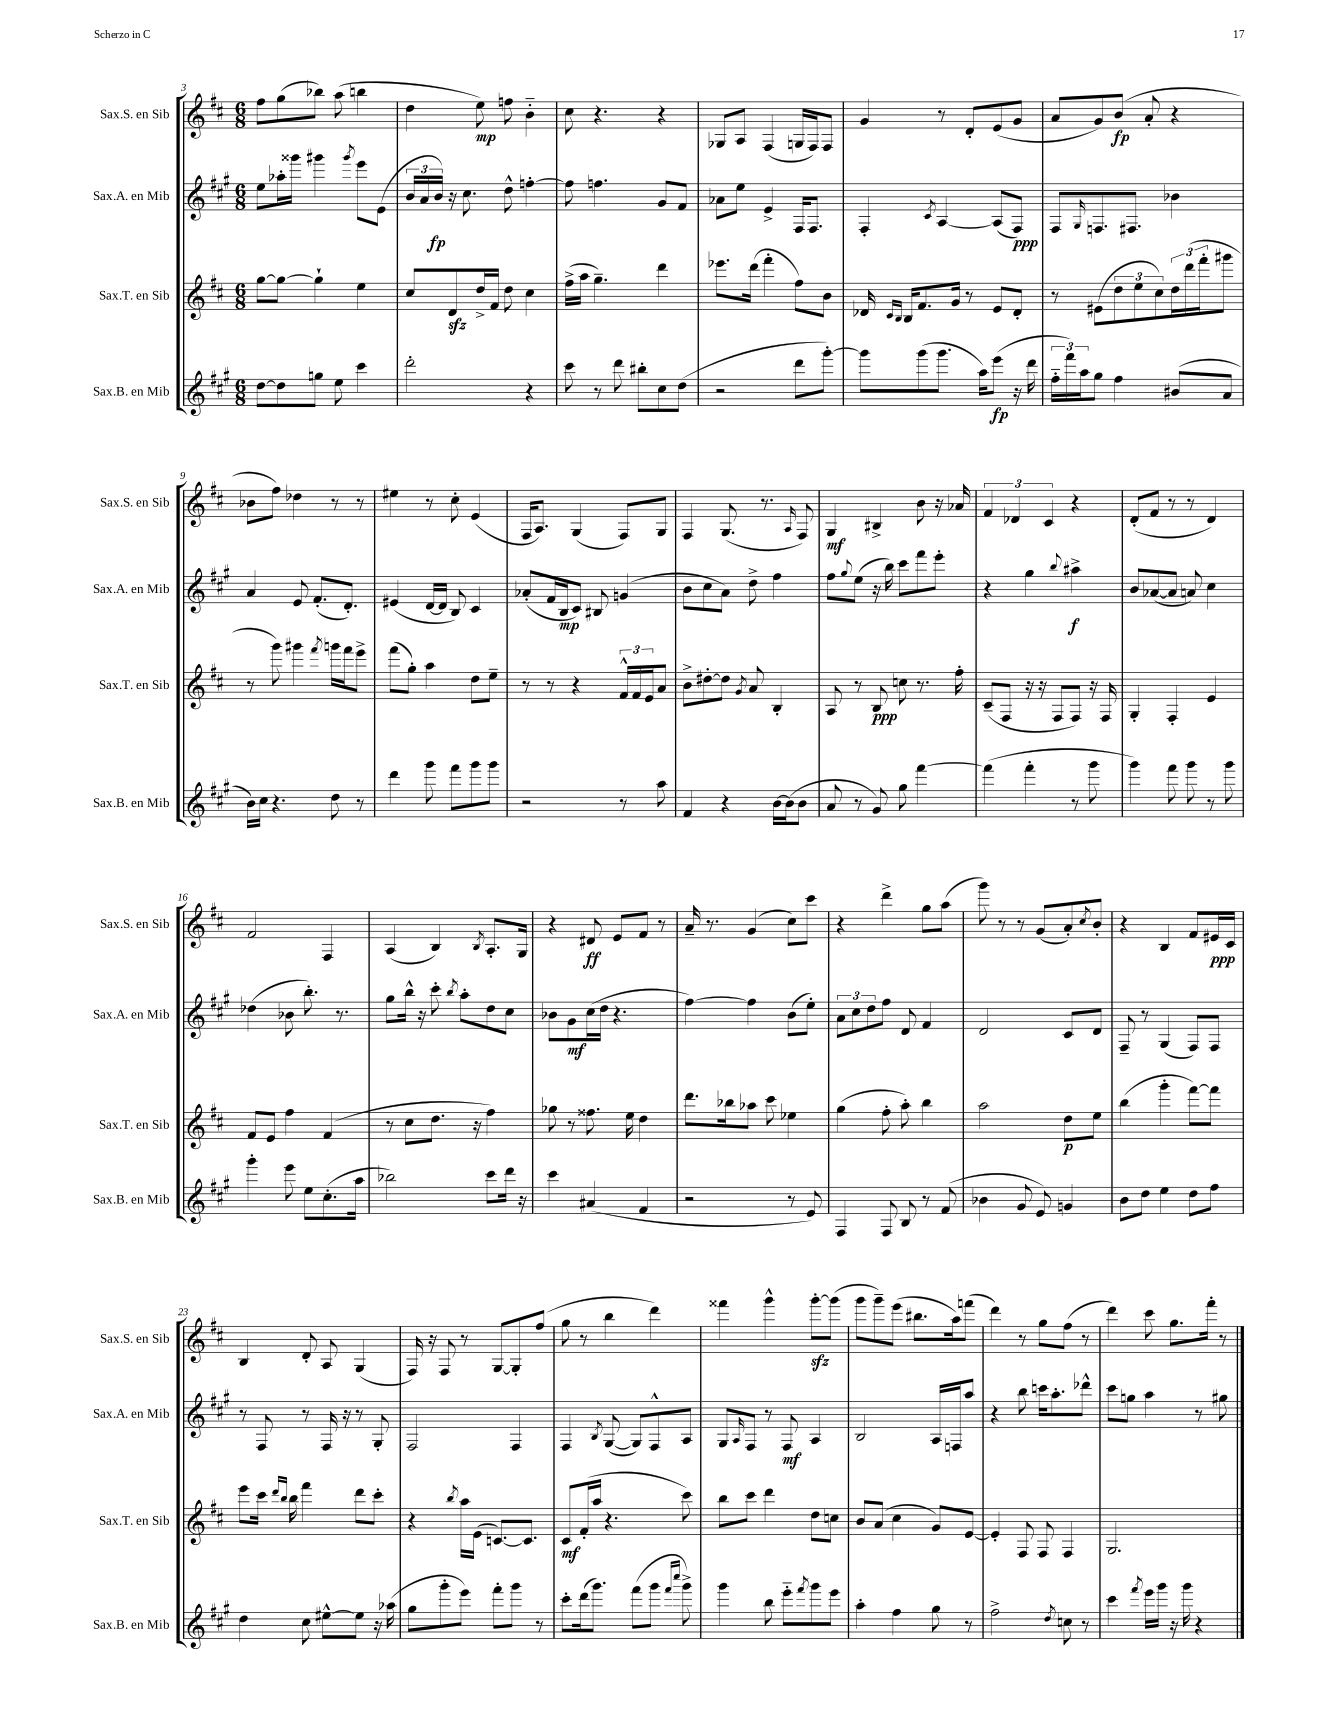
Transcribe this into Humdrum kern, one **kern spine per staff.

**kern	**kern	**kern	**kern
*staff4	*staff3	*staff2	*staff1
*clefG2	*clefG2	*clefG2	*clefG2
*k[f#c#g#]	*k[f#c#]	*k[f#c#g#]	*k[f#c#]
*M6/8	*M6/8	*M6/8	*M6/8
[8dd	[8gg	8ee	8ff#
8dd]	8gg_	16aa-'	(8gg
.	.	16ggg##	.
8gg	4gg`]	4ggg#	8bb-)
8ee	.	.	(8aa
.	.	8qggg#	.
4ccc#	4ee	8eee	4bb
.	.	(8e	.
=	=	=	=
2ddd'	8cc#	24b	4dd
.	.	24a	.
.	.	24b)	.
.	8d	16r	.
.	.	8.cc#	.
.	16dd^	.	8ee)
.	16f#	.	.
.	8dd	8dd^^	8ff
4r	4cc#	[4ff'	4b'~
=	=	=	=
8ccc#	(16ff#^	8ff]	8cc#
.	16aa	.	.
8r	4.gg~)	4.ff	4.r
8ddd	.	.	.
8bb#'	.	.	.
8cc#	4ddd	8g#	4r
(8dd	.	8f#	.
=	=	=	=
2r	8.eee-	8a-	8G-
.	.	8ee	8A
.	(16ddd	.	.
.	4fff#'	4e^	(4F#
8ddd	8ff#)	16F#	16G
.	.	8.F#	16F#)
[8ggg#')	8b	.	8F#
=	=	=	=
8ggg#]	16d-	4F#'	4g
.	16qqc#	.	.
.	16qqB	.	.
.	16B	.	.
(8ggg#	8.f#	.	.
.	.	8qc#	.
8.ggg#	.	[4A	8r
.	16g	.	.
.	8r	.	8d'
16aa)	.	.	.
(8eee	8e	(8A]	(8e
16r	8d-'	8F#)	8g
16ddd	.	.	.
=	=	=	=
24ff#'~	8r	8F#	8a
24fff#)	.	.	.
24aa	.	.	.
.	.	16qqG#	.
8gg#	(8e#	8.F	8g)
4ff#	12dd	.	(8b
.	.	8.F#	.
.	12ee	.	.
.	.	.	8a'
.	12cc#)	.	.
(8b#	24dd	4b-	4r
.	(24ddd	.	.
.	24fff#'	.	.
8a	8ggg#	.	.
=	=	=	=
16b)	8r	4a	8b-
16cc#	.	.	.
4.r	8ggg)	.	8ff#)
.	4ggg#	8e	4dd-
.	.	(8.f#'	.
.	8qfff#	.	.
8dd	16ggg	.	8r
.	16fff#	8.d')	.
8r	8eee^	.	8r
=	=	=	=
4ddd	(8fff#	(4e#	4ee#
.	8gg')	.	.
8ggg#	4aa	[16d	8r
.	.	16d]	.
8fff#	.	8B)	8cc#'
8ggg#	8dd	4c#	(4e
8ggg#	8ee~	.	.
=	=	=	=
2r	8r	(8a-'	16F#
.	.	.	8.A)
.	8r	16f#	.
.	.	16B	.
.	4r	8c#)	(4G
.	.	8B#	.
8r	24f#^^	(4g	8F#)
.	24f#	.	.
.	24e	.	.
8aa	8a	.	8G
=	=	=	=
4f#	8b^	8b	4F#
.	[8dd#'	8cc#	.
4r	8dd#]	8a)	(8.G
.	8qg	.	.
.	8a	8dd^	.
.	.	.	8.r
[16b	4B'	4ff#	.
(16b]	.	.	.
.	.	.	16qqA
8b	.	.	8F#)
=	=	=	=
8a	8A	8ff#	4G
.	.	8qqgg#	.
8r	8r	(8ee	.
8g#)	8B	16r	4B#^
.	.	16bb)	.
8gg#	8cc	8ccc#	.
[4fff#	8.r	8fff#	8b
.	.	8eee'	16r
.	16ff#'	.	16a-
=	=	=	=
(4fff#]	(8c#~	4r	6f#
.	8F#	.	.
.	.	.	6d-
4fff#'	16r	4gg#	.
.	16r	.	.
.	.	.	6c#
.	8F#	.	.
.	.	8qqbb	.
8r	8F#)	4aa#^	4r
8ggg#	16r	.	.
.	16F#	.	.
=	=	=	=
4ggg#)	4G'	8b	(8d'
.	.	([8a-	8f#
8fff#	4F#'	8a-]	8r
8ggg#	.	8a)	8r
8r	4e	4cc#	4d)
8ggg#	.	.	.
=	=	=	=
4ggg#'	8f#	(4dd-	2f#
.	8e	.	.
8eee	4ff#	8b-	.
8ee	.	8.bb')	.
(8.cc#'	(4f#	.	4F#
.	.	8.r	.
16aa	.	.	.
=	=	=	=
2bb-)	8r	8gg#	(4A
.	8cc#	16bb^^	.
.	.	16r	.
.	8.dd	8ccc#'	4B)
.	.	8qbb	.
.	.	8aa'	.
.	16r	.	.
.	.	.	8qB
8ccc#	4ff#)	8dd	8.A'
16ddd	.	8cc#	.
16r	.	.	16G
=	=	=	=
4ccc#	8gg-	8b-	4r
.	8r	8g#	.
(4a#	8.ff##	(16cc#	8d#
.	.	16dd	.
.	.	4.r	8e
.	16ee	.	.
4f#	4dd	.	8f#
.	.	.	8r
=	=	=	=
2r	8.ddd	[4ff#)	16a~
.	.	.	8.r
.	16bb-	.	.
.	8aa-	4ff#]	(4g
.	8ccc#	.	.
8r	4ee-	(8b	8cc#)
8e)	.	8ee')	8ccc#
=	=	=	=
4F#	(4gg	12a	4r
.	.	12cc#	.
.	.	12dd	.
8F#	8ff#'	8ff#	4ddd^
8B	8aa')	8d	.
8r	4bb	4f#	8gg
(8f#	.	.	(8aa
=	=	=	=
4b-	2aa	2d	8ggg)
.	.	.	8r
8g#	.	.	8r
8e)	.	.	(8g
4g	8dd	8c#	8a')
.	.	.	8qcc#
.	8ee	8d	8b'
=	=	=	=
8b	(4bb	8F#~	4r
8dd	.	8r	.
4ee	4ggg'	(4G#	4B
8dd	[8fff#)	8F#)	8f#
8ff#	8fff#]	8F#	16e#
.	.	.	16c#
=	=	=	=
4dd	8eee	8r	4B
.	16ccc#	8F#	.
.	16qqddd	.	.
.	16qqbb	.	.
.	16bb	.	.
8cc#	4fff#	8r	8d'
[8ee#^^	.	16F#	8A
.	.	16r	.
8ee#]	8ddd	8r	(4G
16r	8ccc#'	8G#'	.
(16aa-	.	.	.
=	=	=	=
8gg#	4r	2F#	16F#)
.	.	.	16r
8ggg#'	.	.	8F#
.	8qbb	.	.
8eee)	16aa	.	8r
.	(16e	.	.
8fff#'	[8.c)	.	[8G
8ggg#	.	4F#	8G']
.	8.c]	.	.
8r	.	.	(8ff#
=	=	=	=
8ccc#'	8c#	4F#	8gg
(16ddd	(16f#'	.	8r
8.ggg#)	16aa	.	.
.	.	8qB	.
.	4.r	([8G#	4bb
(8fff#	.	8G#])	.
8ggg#	.	8F#^^	4ddd)
16qqfff#	.	.	.
16qqcccc#	.	.	.
8ggg#^)	8ccc#)	8A	.
=	=	=	=
4ggg#	8bb	8G#	4fff##
.	.	16qqA	.
.	8ccc#	8F#	.
8bb	4ddd	8r	4ggg^^
8eee'~	.	8F#	.
8qfff#	.	.	.
8ggg#	8dd	4A	[8ggg'
8eee	8cc	.	(8ggg]
=	=	=	=
4aa'	8b	2B	8ggg
.	(8a	.	8ggg~)
4ff#	4cc#	.	(8eee
.	.	.	8.bb#
8gg#	8g)	16A	.
.	.	16F	16aa)
8r	[8e	8aa	(8fff
=	=	=	=
2ff#^	4e']	4r	4ddd)
.	8F#	8bb	8r
.	8F#	16ccc	8gg
.	.	8.aa'	.
8qdd	.	.	.
8cc	4F#	.	(8ff#
8r	.	8ddd-^^	8r
=	=	=	=
4ccc#	2.G	8ccc#	4ddd)
.	.	8gg	.
8qfff#	.	.	.
16eee	.	4aa	8ccc#
16ggg#	.	.	.
16r	.	.	8.gg
16ggg#	.	.	.
4r	.	8r	.
.	.	.	16fff#'
.	.	8gg#	8r
==	==	==	==
*-	*-	*-	*-
